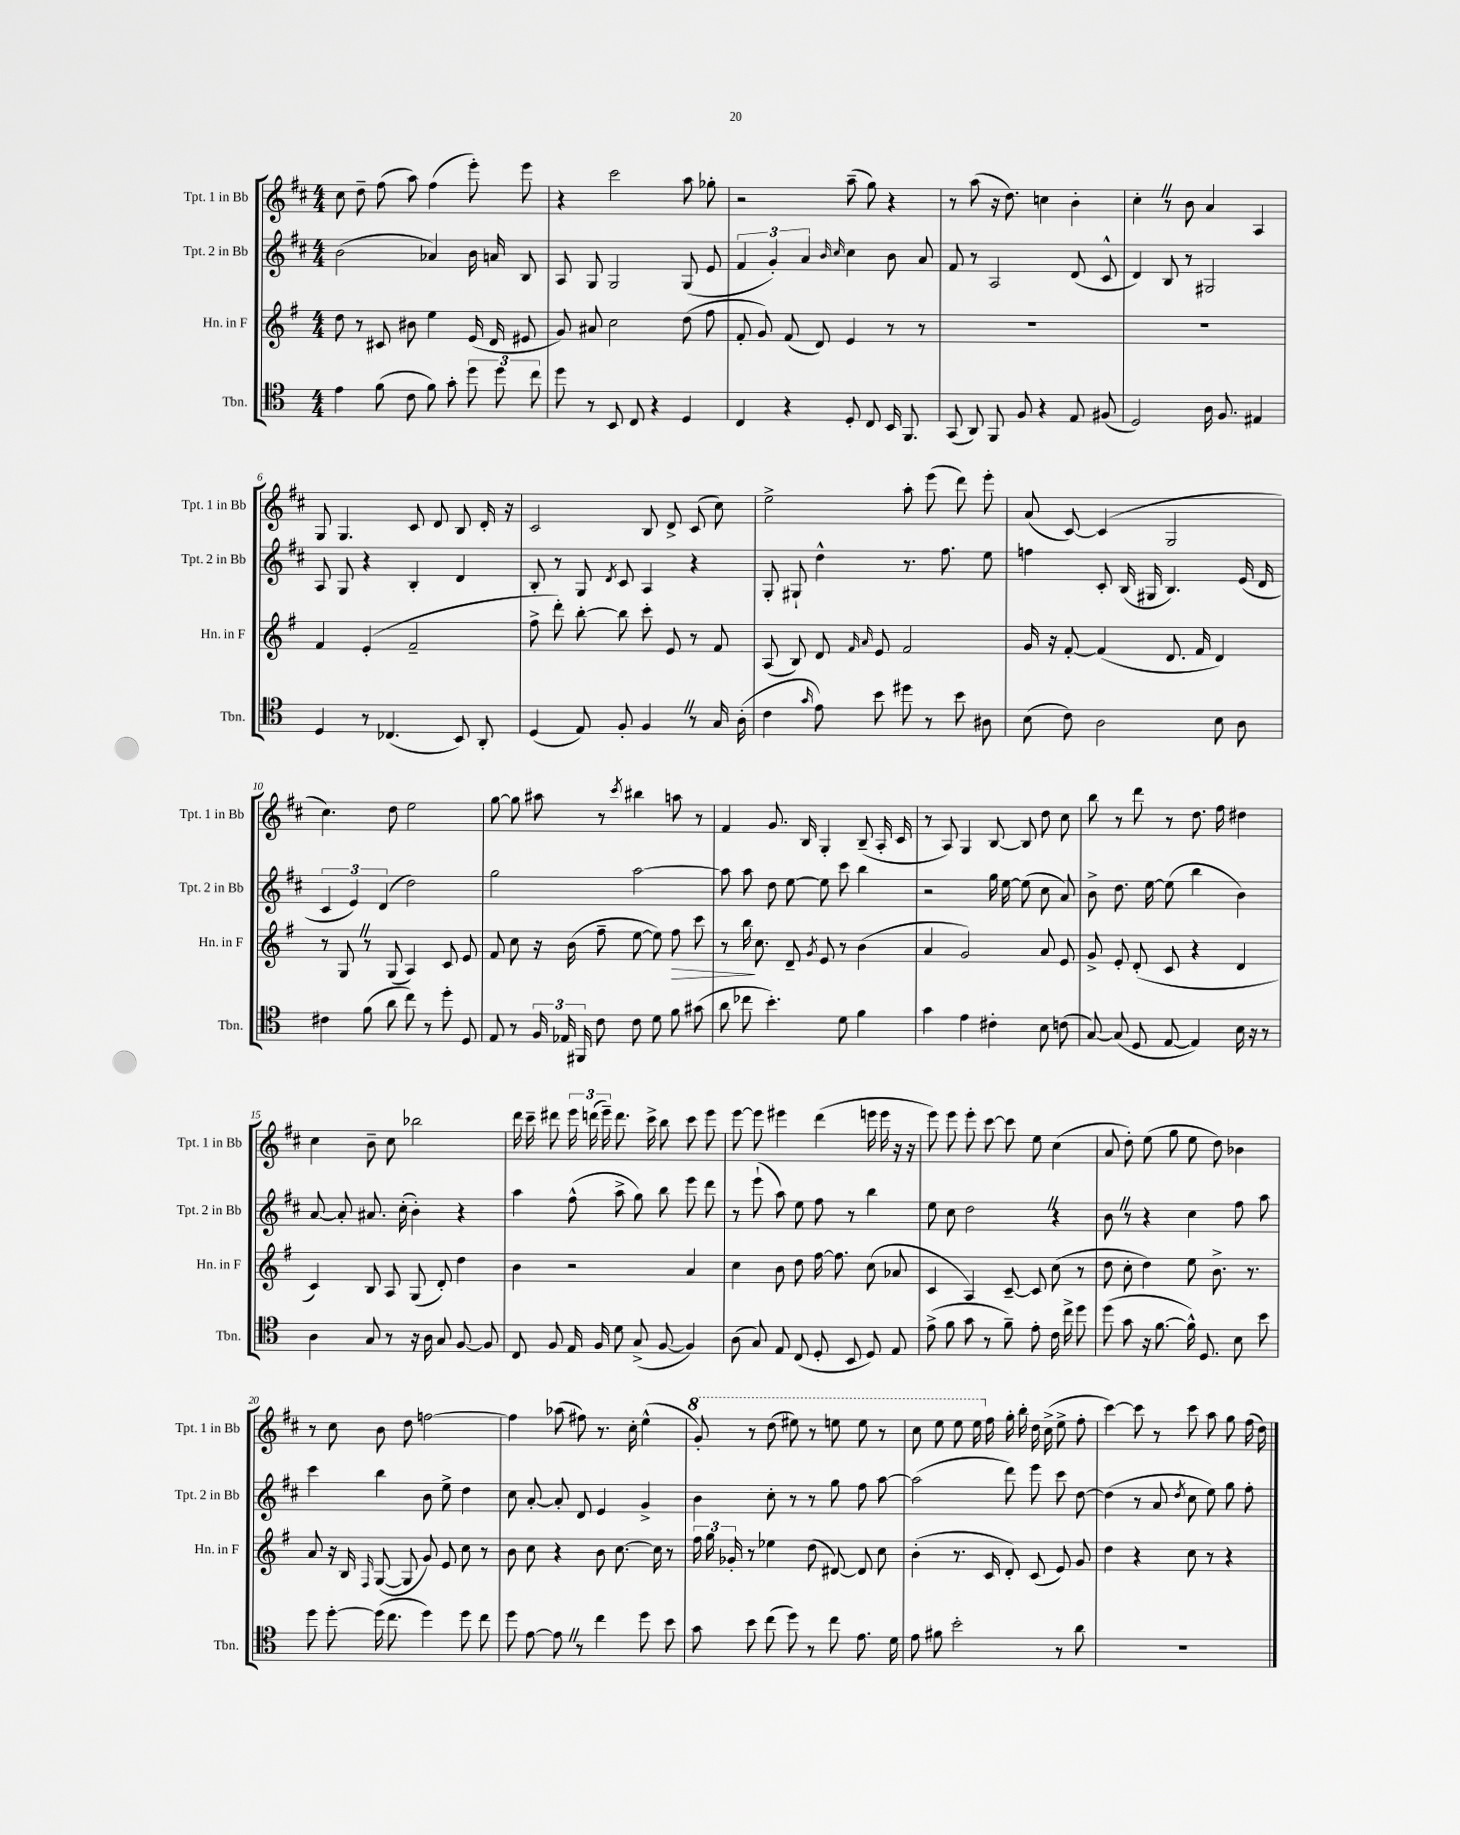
<<
\new StaffGroup <<
\new Staff = "s0" \with { instrumentName = "Tpt. 1 in Bb" shortInstrumentName = "Tpt. 1 in Bb" } {
    \clef treble \key d \major \numericTimeSignature \time 4/4
    \autoBeamOff cis''8 d''8-- fis''8( a''8) fis''4( e'''8-.) e'''8 |
    r4 cis'''2 a''8 ges''8-. |
    r2 a''8--( g''8) r4 |
    r8 a''8( r16 d''8.) c''4 b'4-. |
    cis''4-. \once \override BreathingSign.text = \markup { \musicglyph "scripts.caesura.straight" } \breathe r8 b'8 a'4 a4 |
    g8 g4. cis'8 d'8 b8 d'16-. r16 |
    cis'2 b8 d'8-> cis'8( cis''8) |
    e''2-> a''8-. e'''8( d'''8) e'''8-. |
    a'8( cis'8~) cis'4( g2 |
    cis''4.) d''8 e''2 |
    g''8~ g''8 ais''8 r8 \acciaccatura { cis'''8 } bis''4 a''8 r8 |
    fis'4 g'8. b16 g4-. b8--( a16-. cis'16 |
    r8 a8) g4 b8~ b8 d''8 cis''8 |
    b''8 r8 d'''8 r8 d''8. fis''16 dis''4 |
    cis''4 b'8-- cis''8 bes''2 |
    d'''16 cis'''16-- dis'''8 \tuplet 3/2 { e'''16 d'''16( e'''16--) } d'''8. cis'''16-> b''8 cis'''8 e'''8 |
    e'''8~ e'''8 eis'''4 d'''4( e'''16 e'''16 r16 r16 |
    e'''8) e'''8 e'''8-. cis'''8~ cis'''8 e''8 cis''4( |
    a'8 d''8-.) e''8( g''8 e''8 d''8) bes'4 |
    r8 cis''8 b'8 d''8 f''2~ |
    f''4 aes''8( fis''8) r8. cis''16-. e''4-^( |
    \ottava #1 g''8-.) r8 d'''8( eis'''8) r8 e'''8 e'''8 r8 |
    cis'''8 e'''8 e'''8 e'''16 \ottava #0 fis''16 g''16-. b''16-. d''16 cis''16->( e''8-> fis''8-. |
    cis'''4~) cis'''8 r8 cis'''8 a''8 g''8 fis''16( d''16) \bar "|." |
}
\new Staff = "s1" \with { instrumentName = "Tpt. 2 in Bb" shortInstrumentName = "Tpt. 2 in Bb" } {
    \clef treble \key d \major \numericTimeSignature \time 4/4
    \autoBeamOff b'2( aes'4) b'16 a'16 b8 |
    a8 g8 g2 g8( e'8 |
    \tuplet 3/2 { fis'4 g'4-.) a'4 } \grace { b'16 cis''16 } cis''4 b'8 a'8 |
    fis'8 r8 a2 d'8( cis'8-^ |
    d'4) b8 r8 gis2 |
    a8 g8 r4 b4-. d'4 |
    b8-. r8 g8 \acciaccatura { d'8 } cis'8 a4 r4 |
    g8-. gis8-! d''4-^ r8. fis''8. e''8 |
    f''4 cis'8-. b16( gis16 b4.) e'16( d'16 |
    \tuplet 3/2 { cis'4 e'4) d'4( } d''2) |
    g''2 a''2~ |
    a''8 a''8 d''8 e''8~ e''8 cis'''8 b''4 |
    r2 g''16 e''16~ e''8( cis''8 a'8) |
    b'8-> d''8. e''16~ e''8( b''4 b'4) |
    a'8~ a'8-. ais'8. cis''16-.( b'4-.) r4 |
    a''4 fis''8-^( a''8-> g''8) b''8 e'''8 d'''8 |
    r8 e'''8-!( a''8) e''8 fis''8 r8 b''4 |
    e''8 cis''8 d''2 \once \override BreathingSign.text = \markup { \musicglyph "scripts.caesura.straight" } \breathe r4 |
    b'8 \once \override BreathingSign.text = \markup { \musicglyph "scripts.caesura.straight" } \breathe r8 r4 cis''4 fis''8 a''8 |
    cis'''4 b''4 b'8 e''8-> d''4 |
    cis''8 a'8~-. a'8-. d'8 e'4 g'4-> |
    b'4 cis''8-. r8 r8 g''8 fis''8 a''8~ |
    a''2( d'''8) e'''8 cis'''8 d''8~ |
    d''4( r8 a'8 \acciaccatura { d''8 } cis''8 e''8) g''8 fis''8-. \bar "|." |
}
\new Staff = "s2" \with { instrumentName = "Hn. in F" shortInstrumentName = "Hn. in F" } {
    \clef treble \key g \major \numericTimeSignature \time 4/4
    \autoBeamOff d''8 r8 cis'8 bis'8 e''4 e'16( d'16 eis'8 |
    g'8) ais'8 c''2 d''8( fis''8 |
    fis'8-. g'8) fis'8( d'8) e'4 r8 r8 |
    R1 |
    R1 |
    fis'4 e'4-.( fis'2-- |
    fis''8-> d'''8-.) b''8~-. b''8 c'''8-. e'8 r8 fis'8 |
    a8( b8) d'8 \grace { fis'16 a'16 } e'8 fis'2 |
    g'16 r16 fis'8~-. fis'4( d'8. fis'16 d'4) |
    r8 g8 \once \override BreathingSign.text = \markup { \musicglyph "scripts.caesura.straight" } \breathe r8 g8( a4) c'8 e'8 |
    fis'8 c''8 r16 b'16( fis''8-- e''8~ e''8) fis''8\> c'''8 |
    r8 b''16\! c''8. d'8-- \acciaccatura { g'8 } e'8 r8 b'4( |
    a'4 g'2) a'8 e'8 |
    g'8-> e'8-. d'8-.( c'8 r4 d'4 |
    c'4) b8 a8 g8( d'8-.) d''4 |
    b'4 r2 a'4 |
    c''4 b'8 d''8 fis''16~ fis''8. c''8( aes'8 |
    c'4 a4) c'8~-- c'8 c''8( r8 |
    d''8 c''8-. d''4) e''8 b'8.-> r8. |
    a'8 r16 b16 \grace { fis16 } g8~( g8 g'8) e'8 c''8 r8 |
    b'8 c''8 r4 b'8 c''8.~ c''16 r8 |
    \tuplet 3/2 { fis''16 g''16 ges'16-. } r8 ees''4 d''8( dis'8~) dis'8 c''8 |
    b'4-.( r8. c'16 d'8-.) c'8( e'8) g'8 |
    d''4 r4 c''8 r8 r4 \bar "|." |
}
\new Staff = "s3" \with { instrumentName = "Tbn." shortInstrumentName = "Tbn." } {
    \clef tenor \key c \major \numericTimeSignature \time 4/4
    \autoBeamOff e'4 f'8( c'8 f'8) g'8-. \tuplet 3/2 { d''8 d''8 c''8 } |
    d''8 r8 b,8 c8 r4 d4 |
    c4 r4 d8-. c8 b,16 f,8. |
    g,8( a,8) f,8 f8 r4 e8 fis8( |
    d2) a16 f8. eis4 |
    d4 r8 ces4.( b,8) a,8-. |
    d4( e8) f8-. f4 \once \override BreathingSign.text = \markup { \musicglyph "scripts.caesura.straight" } \breathe r8 g16 a16-.( |
    c'4 \grace { g'16 } e'8) b'8 dis''8 r8 b'8 ais8 |
    b8( c'8) a2 b8 a8 |
    cis'4 f'8( a'8 c''8) r8 d''8-. d8 |
    e8 r8 \tuplet 3/2 { f16 ees16 fis,16 } c'8 c'8 d'8 f'8 gis'8( |
    a'8 ces''8 b'4.-.) d'8 f'4 |
    g'4 e'4 cis'4-. b8 c'8( |
    g8~) g8( d8 e8~ e4) b16 r16 r8 |
    a4 g8 r8 r16 a16 g8 f8~ f8 |
    c8 f8 e16 f16 d'8 g8->( f8~ f4) |
    a8( g8) e8 c8( d8-. b,8 d8) e8 |
    e'8->( f'8 g'8 r8 f'8--) e'8-. c'16 c''16-> d''8 |
    d''8( g'8 r16 f'8.~ f'16-^) d8. b8 b'8 |
    d''8 d''8~-. d''16( c''8. d''4) d''8 c''8 |
    d''8 e'8~ e'8 \once \override BreathingSign.text = \markup { \musicglyph "scripts.caesura.straight" } \breathe r8 c''4 d''8 b'8 |
    g'8 b'8 c''8( d''8) r8 c''8 e'8. d'16 |
    e'8 fis'8 b'2-. r8 a'8 |
    R1 \bar "|." |
}
>>
>>
